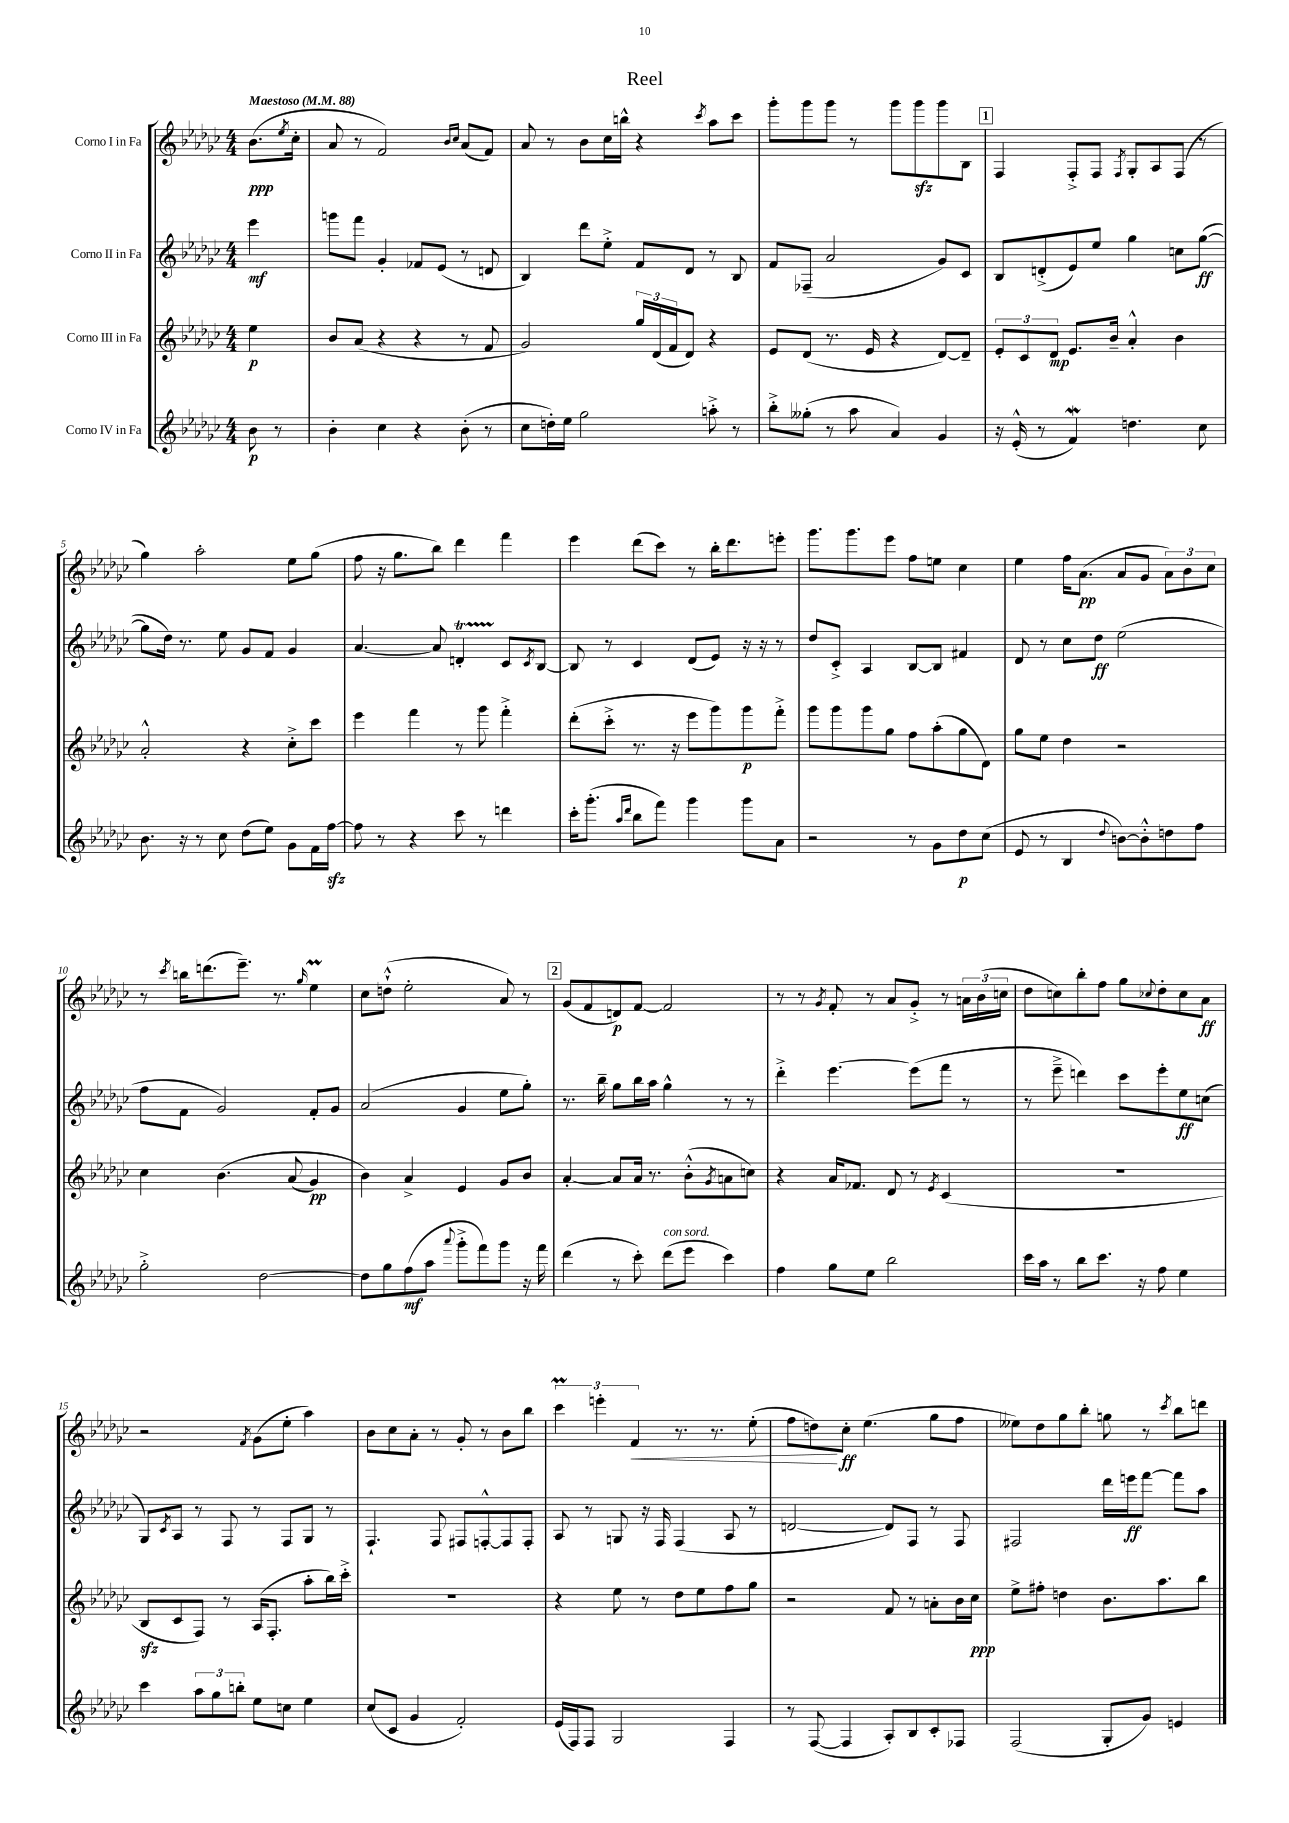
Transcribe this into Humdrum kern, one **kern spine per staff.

**kern	**kern	**kern	**kern
*staff4	*staff3	*staff2	*staff1
*clefG2	*clefG2	*clefG2	*clefG2
*k[b-e-a-d-g-c-]	*k[b-e-a-d-g-c-]	*k[b-e-a-d-g-c-]	*k[b-e-a-d-g-c-]
*M4/4	*M4/4	*M4/4	*M4/4
*MM88	*MM88	*MM88	*MM88
8b-	4ee-	4eee-	(8.b-
8r	.	.	.
.	.	.	8qee-
.	.	.	16cc-'
=	=	=	=
4b-'	8b-	8ggg	8a-
.	(8a-	8fff	8r
4cc-	4r	4g-'	2f)
4r	4r	8f-	.
.	.	(8e-	.
.	.	.	16qqb-
.	.	.	16qqcc-
(8b-'	8r	8r	(8a-
8r	8f	8d	8f)
=	=	=	=
8cc-	2g-)	4B-)	8a-
16dd')	.	.	8r
16ee-	.	.	.
2gg-	.	8ddd-	8b-
.	.	8ee-'^	16cc-
.	.	.	16bb^^
.	24gg-	8f	4r
.	(24d-	.	.
.	24f	.	.
.	8d-)	8d-	.
.	.	.	8qccc-
8aa'^	4r	8r	8aa-
8r	.	8B-	8ccc-
=	=	=	=
8bb-'^	8e-	8f	8ggg-'
(8gg--'	(8d-	(8F-~	8ggg-
8r	8.r	2a-	8ggg-
8aa-	.	.	8r
.	16e-	.	.
4a-)	4r	.	8ggg-
.	.	.	8ggg-
4g-	[8d-)	8g-)	8ggg-
.	8d-~]	8c-	8B-
=	=	=	=
16r	12e-'	8B-	4F
(16e-'^^	.	.	.
.	12c-	.	.
8r	.	(8d'^	.
.	12d-	.	.
4f)	8.e-	8e-)	8F'^
.	.	8ee-	8F
.	16b-~	.	.
.	.	.	8qF
4.dd	4a-'^^	4gg-	8G-'
.	.	.	8A-
.	4b-	8cc	(8F
8cc-	.	([8gg-	8r
=	=	=	=
8.b-	2a-'^^	8gg-]	4gg-)
.	.	16dd-)	.
16r	.	8.r	.
8r	.	.	2aa-'
8cc-	.	8ee-	.
(8dd-	4r	8g-	.
8ee-)	.	8f	.
8g-	8cc-'^	4g-	8ee-
16f	8ccc-	.	(8gg-
[16ff	.	.	.
=	=	=	=
8ff]	4eee-	[4.a-	8ff
8r	.	.	16r
.	.	.	8.gg-
4r	4fff	.	.
.	.	8a-]	8bb-)
8ccc-	8r	4d'	4ddd-
8r	8ggg-	.	.
4ddd	4fff'^	8c-	4fff
.	.	8qc-	.
.	.	[8B-	.
=	=	=	=
16ccc-'	(8ddd-'	8B-]	4eee-
(8.ggg-'	.	.	.
.	8ccc-'^	8r	.
16qqaa-	.	.	.
16qqddd-	.	.	.
8bb-	8.r	4c-	(8ddd-
8fff)	.	.	8ccc-)
.	16r	.	.
4ggg-	8eee-	(8d-	8r
.	8ggg-)	8e-)	16bb-'
.	.	.	8.ddd-
8ggg-	8ggg-	16r	.
.	.	16r	.
8a-	8fff'^	8r	8eee'
=	=	=	=
2r	8ggg-	8dd-	8.ggg-
.	8ggg-	8c-'^	.
.	.	.	8.ggg-
.	8ggg-	4A-	.
.	8gg-	.	8eee-
8r	8ff	[8B-	8ff
8g-	(8aa-'	8B-]	8ee
8dd-	8gg-	4f#	4cc-
(8cc-	8d-)	.	.
=	=	=	=
8e-	8gg-	8d-	4ee-
8r	8ee-	8r	.
4B-	4dd-	8cc-	16ff
.	.	.	(8.a-
.	.	8dd-	.
8qqdd-	.	.	.
[8b)	2r	(2ee-	8a-
8b'^^]	.	.	8g-
8dd	.	.	12a-)
.	.	.	12b-
8ff	.	.	.
.	.	.	12cc-
=	=	=	=
2gg-'^	4cc-	8ff	8r
.	.	.	8qccc-
.	.	8f	16bb
.	.	.	(8.ddd
.	&(4.b-	2g-)	.
.	.	.	8.eee-~)
[2dd-	.	.	.
.	.	.	8.r
.	(8a-	.	.
.	.	.	16qqgg-
.	4g-)	8f'	4ee-
.	.	8g-	.
=	=	=	=
8dd-]	4b-&)	(2a-	8cc-
8gg-	.	.	(8dd`^^
(8ff	4a-^	.	2ee-'
8aa-	.	.	.
8qqaaa-	.	.	.
8ggg-'^	4e-	4g-	.
8fff)	.	.	.
8ggg-	8g-	8ee-	8a-)
16r	8b-	8gg-')	8r
16fff	.	.	.
=	=	=	=
(4ddd-	[4a-'	8.r	(8g-
.	.	.	8f
.	.	16bb-~	.
8r	8a-]	8gg-	8d)
8ccc-')	16a-	16bb-	[8f
.	8.r	16aa-	.
(8ddd-	.	4gg-^^	2f]
8eee-	(8b-'^^	.	.
.	8qg-	.	.
4ccc-)	8a	8r	.
.	8cc)	8r	.
=	=	=	=
4ff	4r	4ddd-'^	8r
.	.	.	8r
.	.	.	8qg-
8gg-	16a-	[4.eee-	8f'
.	8.f-	.	.
8ee-	.	.	8r
2bb-	8d-	.	8a-
.	8r	(8eee-]	8g-'^
.	8qe-	.	.
.	(4c-	8fff	8r
.	.	8r	24a
.	.	.	(24b-
.	.	.	24cc
=	=	=	=
16ccc-	1r	8r	8dd-
16aa-	.	.	.
8r	.	8eee-~^	8cc)
8bb-	.	4ddd)	8bb-'
8.ccc-	.	.	8ff
.	.	8ccc-	8gg-
16r	.	.	.
.	.	.	8qqcc-
8ff	.	8eee-'	8dd-'
4ee-	.	8ee-	8cc-
.	.	(8cc	8a-
=	=	=	=
4ccc-	8B-	8G-)	2r
.	.	8qc-	.
.	8c-	8A-	.
12aa-	8F)	8r	.
12gg-	.	.	.
.	8r	8F	.
12bb'	.	.	.
.	.	.	8qf
8ee-	(16A-	8r	(8g-
.	8.F'	.	.
8cc	.	8F	8ee-'
4ee-	8aa-'	8G-	4aa-)
.	16bb-)	8r	.
.	16ccc-'^	.	.
=	=	=	=
(8cc-	1r	4.F`	8b-
8c-	.	.	8cc-
4g-	.	.	8a-'
.	.	8F	8r
2f')	.	8F#	8g-'
.	.	[8F'^^	8r
.	.	8F]	8b-
.	.	8F'	8bb-
=	=	=	=
(16e-	4r	8A-	6ccc-
16F)	.	.	.
8F	.	8r	.
.	.	.	6eee'
2G-	8ee-	8G	.
.	.	.	6f
.	8r	16r	.
.	.	16F	.
.	8dd-	(4F	8.r
.	8ee-	.	.
.	.	.	8.r
4F	8ff	8A-	.
.	8gg-	8r	(8ee-'
=	=	=	=
8r	2r	[2d	8ff
([8F	.	.	8dd)
4F]	.	.	8cc-'
.	.	.	(4.ee-
8A-')	8f	8d])	.
8B-	8r	8F	.
8c-'	8a'	8r	8gg-
8F-	16b-	8F	8ff
.	16cc-	.	.
=	=	=	=
(2F	8ee-^	2F#	8ee--)
.	8ff#'	.	8dd-
.	4dd	.	8gg-
.	.	.	8bb-'
8G-'	8.b-	16ddd-	8gg
.	.	16eee	.
8g-)	.	[8fff	8r
.	8.aa-	.	.
.	.	.	8qccc-
4e	.	8fff]	8bb-
.	8bb-	8aa-	8ddd
==	==	==	==
*-	*-	*-	*-
